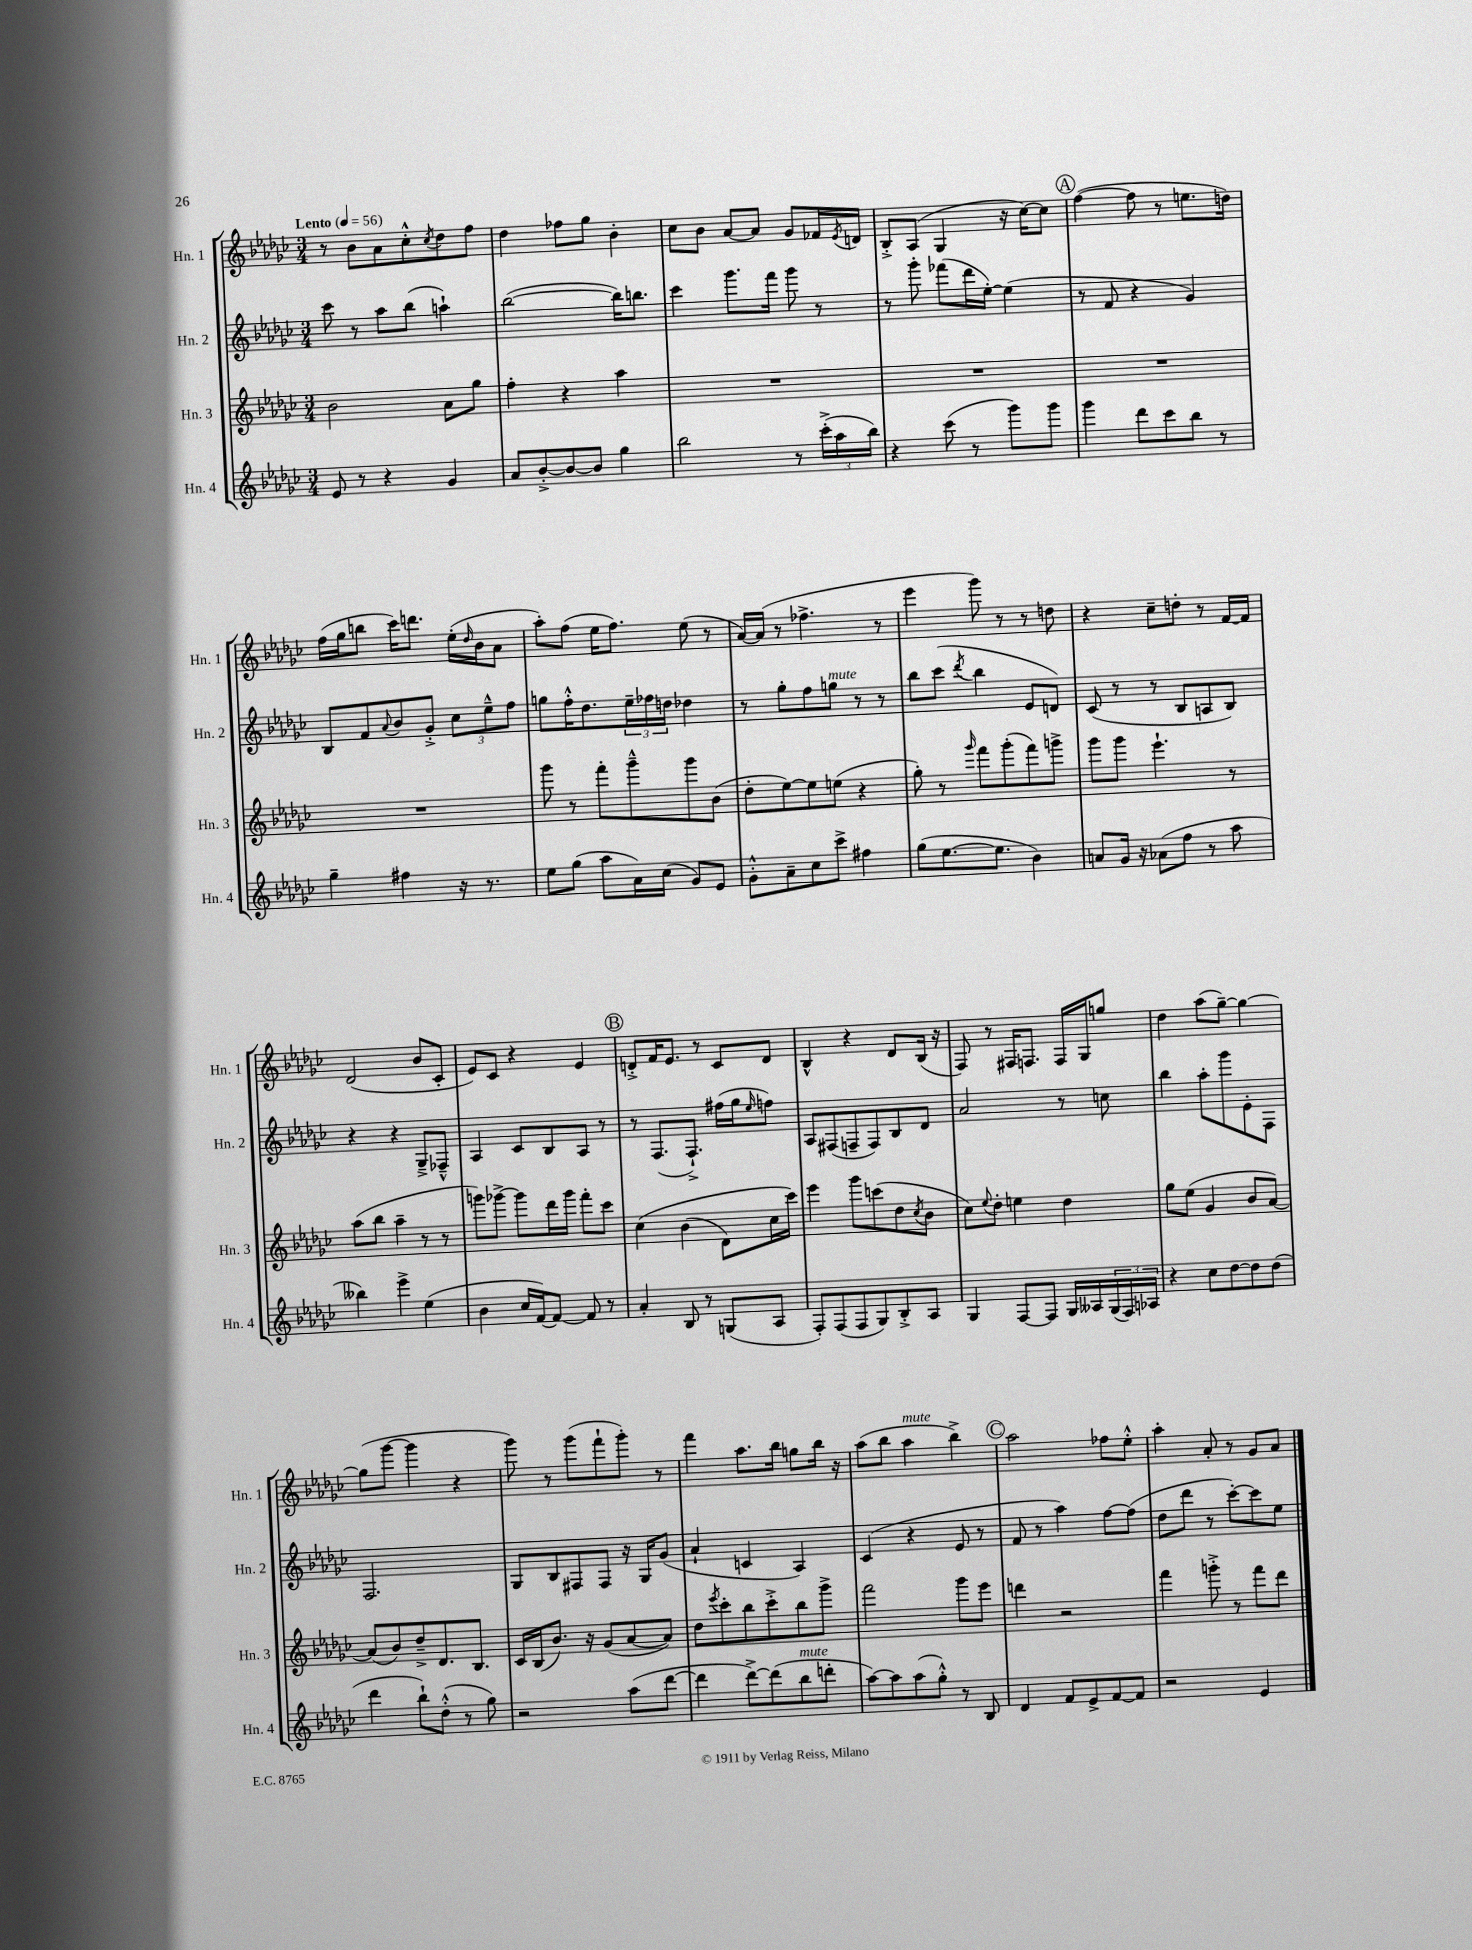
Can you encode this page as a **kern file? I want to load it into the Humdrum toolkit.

**kern	**kern	**kern	**kern
*staff4	*staff3	*staff2	*staff1
*clefG2	*clefG2	*clefG2	*clefG2
*k[b-e-a-d-g-c-]	*k[b-e-a-d-g-c-]	*k[b-e-a-d-g-c-]	*k[b-e-a-d-g-c-]
*M3/4	*M3/4	*M3/4	*M3/4
*MM56	*MM56	*MM56	*MM56
8e-	2b-	8ccc-	8r
8r	.	8r	8b-
4r	.	8aa-	8a-
.	.	(8bb-	8cc-'^^
.	.	.	8qcc-
4g-	8a-	4aa`)	8dd-
.	8gg-	.	8ff
=	=	=	=
8a-	4ff'	([2bb-	4dd-
[8b-'^	.	.	.
8b-_	4r	.	8ff-
8b-]	.	.	8gg-
4gg-	4aa-	16bb-])	4b-'
.	.	8.bb	.
=	=	=	=
2bb-	2.r	4ccc-	8cc-
.	.	.	8b-
.	.	8.ggg-	[8a-
.	.	.	8a-]
.	.	16fff	.
8r	.	8ggg-	8g-
(24ccc-'^	.	8r	16f-
24aa-	.	.	.
.	.	.	8qe-
.	.	.	16d
24bb-)	.	.	.
=	=	=	=
4r	2.r	8r	8B-'^
.	.	8ggg-'	(8A-
(8ccc-	.	(8fff-	4G-
8r	.	16ddd-	.
.	.	[16ee-')	.
8ggg-)	.	(4ee-]	16r
.	.	.	[16cc-)
8ggg-	.	.	8cc-]
=	=	=	=
4ggg-	2.r	8r	([4ff
.	.	8f	.
8ddd-	.	4r	8ff]
8ccc-	.	.	8r
8bb-	.	4g-)	8.ee
8r	.	.	.
.	.	.	16dd)
=	=	=	=
4gg-~	2.r	8B-	(16ff
.	.	.	16gg-
.	.	8f	8bb
.	.	8qqa-	.
4ff#	.	8b-	16ccc-)
.	.	.	8.ddd
.	.	8g-'^	.
16r	.	12cc-	(16ee-'
.	.	.	16qqdd-
8.r	.	.	16b-
.	.	12ee-~^^	.
.	.	.	8a-
.	.	12ff	.
=	=	=	=
8ee-	8ggg-	8gg	8aa-')
(8gg-	8r	16ff'^^	(8ff
.	.	8.dd-	.
8aa-	8fff'	.	16ee-
.	.	.	8.ff)
16a-)	8ggg-~^^	24ee-~	.
.	.	24ff-	.
(16cc-	.	.	.
.	.	24dd	.
8g-)	8ggg-	4dd-	(8ee-
8e-	(8b-	.	8r
=	=	=	=
8g-'^^	8dd-'	8r	[16a-)
.	.	.	(16a-]
8a-~	[8ee-)	8gg-'	8r
8cc-	8ee-]	8ff	4.ff-^
8ccc-^	(8ee	8gg	.
4ff#	4r	8r	.
.	.	8r	8r
=	=	=	=
(8gg-	8gg-')	8bb-	4eee-
[8.ee-	8r	(8ccc-	.
.	16qqggg-	8qddd-	.
.	8fff	4bb-	8ggg-)
8.ee-]	.	.	.
.	(8ggg-'	.	8r
4b-)	8fff)	8e-	8r
.	8ggg^	8d)	8dd
=	=	=	=
8a	8ggg-	(8c-	4r
16g-	8ggg-	8r	.
16r	.	.	.
(8a-	4.eee-`	8r	8cc-~
8ff	.	8B-	8dd'
8r	.	8A	8r
8aa-	8r	8B-)	[16f
.	.	.	16f]
=	=	=	=
4bb--)	(8aa-	4r	(2d-
.	8bb-	.	.
4eee-^	4aa-~	4r	.
(4ee-	8r	8G-~^	8b-
.	8r	8F-~^^	8c-'
=	=	=	=
4b-	8ggg)	4A-	8e-)
.	[8ggg-^	.	8c-
16cc-	8ggg-]	8c-	4r
[16f)	.	.	.
8f_	16ddd-	8B-	.
.	16ggg-	.	.
8f]	8fff'	8A-	4e-
8r	8ccc-	8r	.
=	=	=	=
4a-'	&(4cc-	8r	8d'^
.	.	(8.F	16f
.	.	.	8.e-
8B-	(4b-	.	.
.	.	8.F`^)	.
8r	.	.	8r
(8G	8d-)	(16ff#	8c-
.	.	16gg-	.
.	.	16qqee-	.
8A-	16cc-	8ff)	8d
.	16ccc-&)	.	.
=	=	=	=
8F')	4eee-	8A-	4B-^^
(8F	.	(8F#	.
8F	8ggg-	8F~	4r
8G-)	(8ccc	8F)	.
8B-'^	8dd-	8B-	8d-
.	8qcc-	.	.
8A-	8b-	8d-	(16B-
.	.	.	16r
=	=	=	=
4G-	8cc-)	2a-	8F)
.	8qqee-	.	.
.	8dd-'	.	8r
[8F	4ee	.	16F#
.	.	.	8.F
8F]	.	.	.
16G-	4dd-	8r	16F
16A--	.	.	16G-
(24G-	.	8cc	8gg
24F)	.	.	.
24A-	.	.	.
=	=	=	=
4r	8gg-	4bb-	4dd-
.	(8ee-	.	.
8cc-	4g-	8aa-'	(8aa-
[8dd-	.	8ggg-	[8gg-~)
8dd-]	8b-	8e-'	4gg-_
(8dd-	[8a-)	8F	.
=	=	=	=
4ddd-	(8a-]	2.F	(8gg-]
.	8b-)	.	[8ggg-
8bb-`)	8dd-~^	.	4ggg-]
(8dd-'^^	8.d-	.	.
8r	.	.	4r
.	8.B-	.	.
8gg-)	.	.	.
=	=	=	=
2r	16c-	8G-	8ggg-)
.	(16B-	.	.
.	8.b-)	8B-	8r
.	.	8F#	(8ggg-
.	16r	.	.
.	(8g-	8F#	8fff`
(8aa-	[8a-	16r	8ggg-')
.	.	16G-	.
[8ddd-	8a-])	(8g-	8r
=	=	=	=
4ddd-]	8dd-	4a-`	4fff
.	8qeee-	.	.
.	8ccc-'	.	.
[8ddd-^)	8bb-	4c	8.aa-
(8ddd-]	8ccc-'^	.	.
.	.	.	16bb-
8bb-	8bb-	4A-)	8gg
8ddd'	8ggg-^	.	16bb-
.	.	.	16r
=	=	=	=
[8aa-)	2fff	(4c-	(8aa-
8aa-]	.	.	8bb-
(8aa-	.	4r	4aa-
8gg-'^^)	.	.	.
8r	8ggg-	8e-	4bb-^)
8B-	8eee-	8r	.
=	=	=	=
4d-	4ddd	8f	2aa-
.	.	8r	.
8f	2r	4aa-)	.
8e-^	.	.	.
[8f	.	[8ff	8ff-
8f]	.	(8ff]	8ee-'^^
=	=	=	=
2r	4fff	8dd-	4aa-'
.	.	8ddd-	.
.	8ggg'^	8r	8a-'
.	8r	[8ccc-')	8r
4e-	8fff	8ccc-]	8g-
.	8ddd-	8ee-	8a-
==	==	==	==
*-	*-	*-	*-
